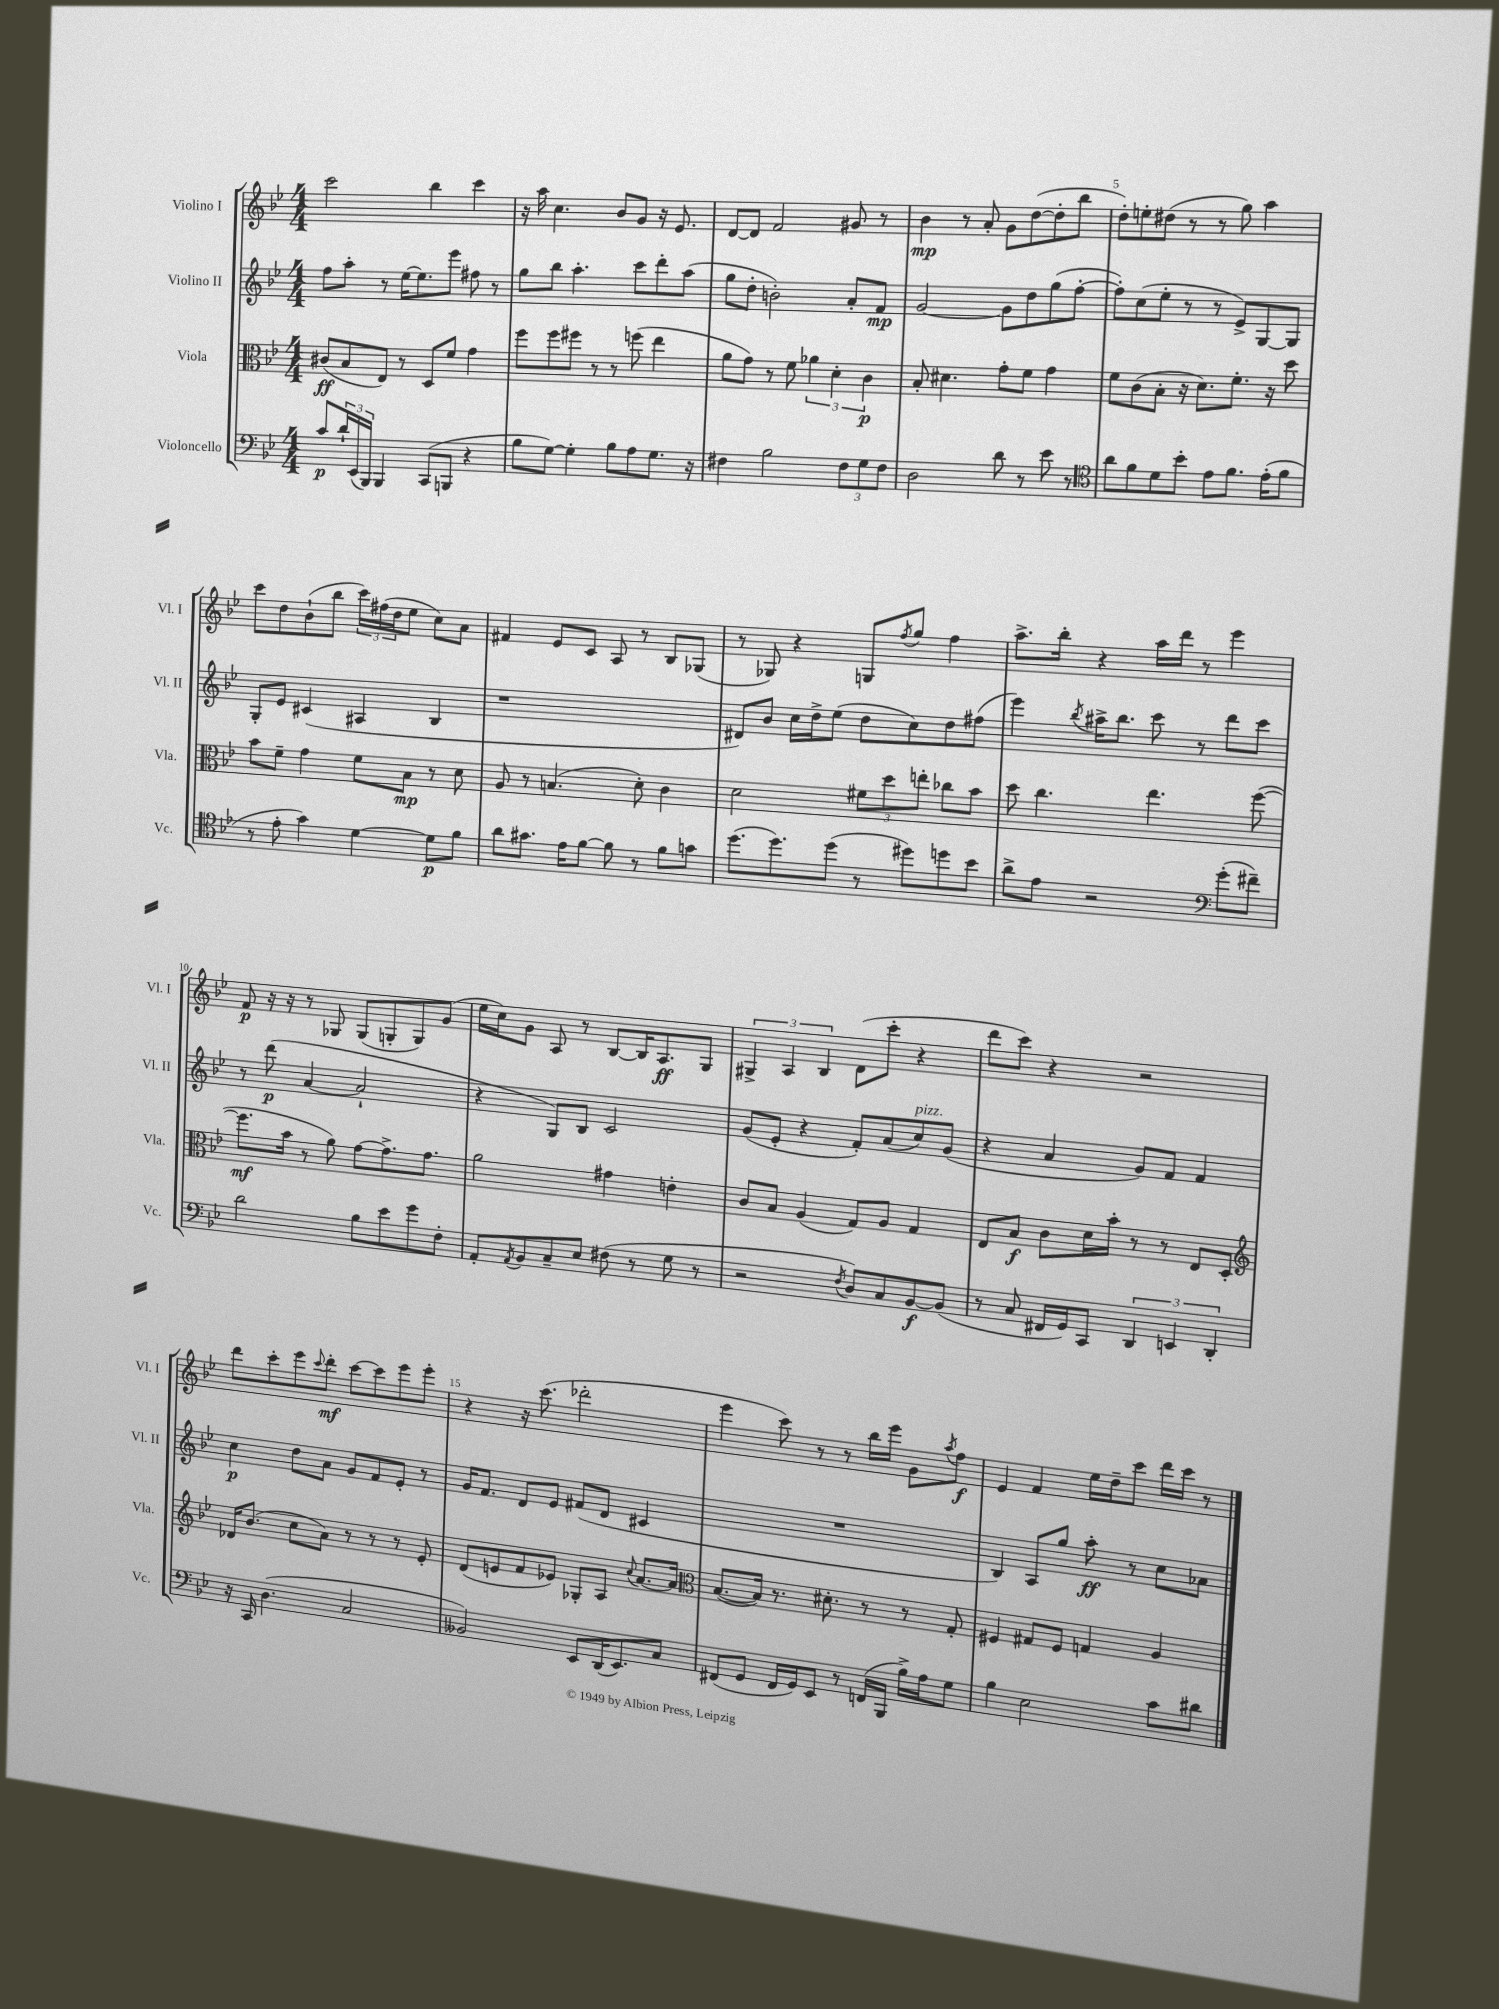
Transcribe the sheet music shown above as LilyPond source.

<<
\new StaffGroup <<
\new Staff = "s0" \with { instrumentName = "Violino I" shortInstrumentName = "Vl. I" } {
    \clef treble \key bes \major \numericTimeSignature \time 4/4
    c'''2 bes''4 c'''4 |
    r16 a''16 c''4. bes'8 g'8 r16 ees'8. |
    d'8~ d'8 f'2 gis'8 r8 |
    bes'4\mp r8 a'8-. g'8 d''8~( d''8-. bes''8 |
    d''8-.) e''8-. dis''8( r8 r8 g''8) a''4 |
    c'''8 d''8 bes'8-!( bes''8 \tuplet 3/2 { c'''16) fis''16( d''16 } ees''8 c''8) a'8 |
    fis'4 ees'8 c'8 a8 r8 bes8 ges8( |
    r8 ges8) r4 g8 \acciaccatura { f''8 } g''8 f''4 |
    a''8.-> bes''16-. r4 a''16 d'''16 r8 ees'''4 |
    f'8\p r16 r16 r8 ges8 ges8( g8-. g8) g'8( |
    ees''16 c''16) g'8 a8 r8 bes8~ bes16 a8.\ff g8 |
    \tuplet 3/2 { gis4-> a4 bes4 } d'8( c'''8-. r4 |
    d'''8 c'''8) r4 r2 |
    d'''8 c'''8-. ees'''8 \appoggiatura { c'''8 } d'''8-.\mf c'''8~ c'''8 ees'''8 ees'''8-. |
    r4 r16 c'''8.( des'''2-. |
    ees'''4 c'''8) r8 r8 bes''16 ees'''16 g'8 \acciaccatura { a''8 } f''8\f |
    ees'4 f'4 ees''16 d''16-- c'''8 d'''16 c'''16 r8 \bar "|." |
}
\new Staff = "s1" \with { instrumentName = "Violino II" shortInstrumentName = "Vl. II" } {
    \clef treble \key bes \major \numericTimeSignature \time 4/4
    f''8 a''8-. r8 ees''16~ ees''8. ees'''8 fis''8 r8 |
    g''8 bes''8 a''4.-. c'''8 d'''8-. a''8( |
    g''8 d''8-. b'2-.) a'8-. f'8\mp |
    g'2~ g'8 d''8 g''8( f''8~-. |
    f''8-.) c''8( ees''8-. r8 r8 ees'8->) g8~ g8 |
    g8-. ees'8 cis'4( ais4 bes4 |
    r1 |
    dis'8) bes'8 c''16 d''16-> ees''8( d''8 c''8) d''8 fis''8( |
    ees'''4) \acciaccatura { bes''8 } ais''16-> bes''8. c'''8 r8 d'''8 c'''8 |
    r8 d'''8\p( a'4~ a'2-! |
    r4 g8) bes8 c'2 |
    g'8( ees'8-. r4 f'8-.) a'8( c''8^\markup { \italic "pizz." }) g'8( |
    r4 a'4 g'8) f'8 f'4 |
    c''4\p d''8 a'8 g'8 f'8 ees'8-. r8 |
    g'16 f'8. d'8 ees'8 fis'8( d'8 cis'4 |
    R1 |
    bes4) a8 g''8 a''8-.\ff r8 c''8 aes'8 \bar "|." |
}
\new Staff = "s2" \with { instrumentName = "Viola" shortInstrumentName = "Vla." } {
    \clef alto \key bes \major \numericTimeSignature \time 4/4
    cis'8\ff( bes8 ees8) r8 d8 f'8 g'4 |
    f''8 f''8 fis''8 r8 r8 f''8( ees''4 |
    a'8 g'8) r8 f'8 \tuplet 3/2 { aes'4 d'4-. c'4\p } |
    bes8-. dis'4. g'8-. f'8 g'4 |
    f'8 c'8( bes8-. r16 d'8.) f'8.-. r16 d''8 |
    bes'8 f'8-- g'4 f'8 bes8\mp r8 d'8 |
    a8 r8 b4.( d'8-.) c'4 |
    d'2 \tuplet 3/2 { fis'8 d''8 e''8-. } ces''8 bes'8 |
    d''8 c''4. ees''4. f''8~( |
    f''8.\mf bes'16 r8 a'8) g'8~ g'8.-> g'8. |
    a'2 gis'4 e'4-. |
    c'8 bes8 a4( g8) a8 g4 |
    ees8 bes8\f c'8 d'16 bes'16-. r8 r8 ees8 d8-. |
    \clef treble des'16 bes'8.( c''8 a'8) r8 r8 r8 ees'8-. |
    d'8( e'8 f'8 ees'8) ges8-. a8 \appoggiatura { c''8 } a'8.~ a'16 |
    \clef alto bes8.~( bes16) r8. dis'8.-. r8 r8 g8-. |
    fis4 gis8 fis8 g4 a4 \bar "|." |
}
\new Staff = "s3" \with { instrumentName = "Violoncello" shortInstrumentName = "Vc." } {
    \clef bass \key bes \major \numericTimeSignature \time 4/4
    c'8\p \tuplet 3/2 { d'16-! ees,16( bes,,16) } bes,,4 c,8( b,,8 r4 |
    bes8 g8~) g4-. bes8 a8 g8. r16 |
    fis4 bes2 \tuplet 3/2 { fis8 g8 fis8 } |
    d2 d'8 r8 ees'8 r8 |
    \clef tenor a'8 f'8 d'8 bes'8-. ees'8 f'8. ees'16-.( f'8 |
    r8 ees'8-. g'4) d'4~ d'8\p f'8 |
    a'8 gis'8. ees'16 f'8~ f'8 r8 f'8 g'8 |
    d''8.( d''8.) d''8( r8 dis''8) d''8 bes'8 |
    a'8-> ees'8 r2 \clef bass g'8-.( fis'8--) |
    d'2 bes8 ees'8 g'8 f8-. |
    a,8-. \acciaccatura { a,8 } bes,8 c8-- ees8 fis8( r8 g8 r8 |
    r2 \acciaccatura { f8 } d8) c8 bes,8~\f bes,8( |
    r8 c8 fis,16 g,16) c,8 \tuplet 3/2 { d,4 e,4 d,4-. } |
    r16 c,16 d4.( c2 |
    beses,2) ees,8 d,16( ees,8.) c8 |
    fis,8( g,8 fis,16 g,16) ees,8 r8 f,16( bes,,16 bes16->) a16 g8 |
    bes4 ees2 c'8 dis'8 \bar "|." |
}
>>
>>
\layout { \context { \Score \override BarNumber.break-visibility = ##(#f #t #t) barNumberVisibility = #(every-nth-bar-number-visible 5) } }
